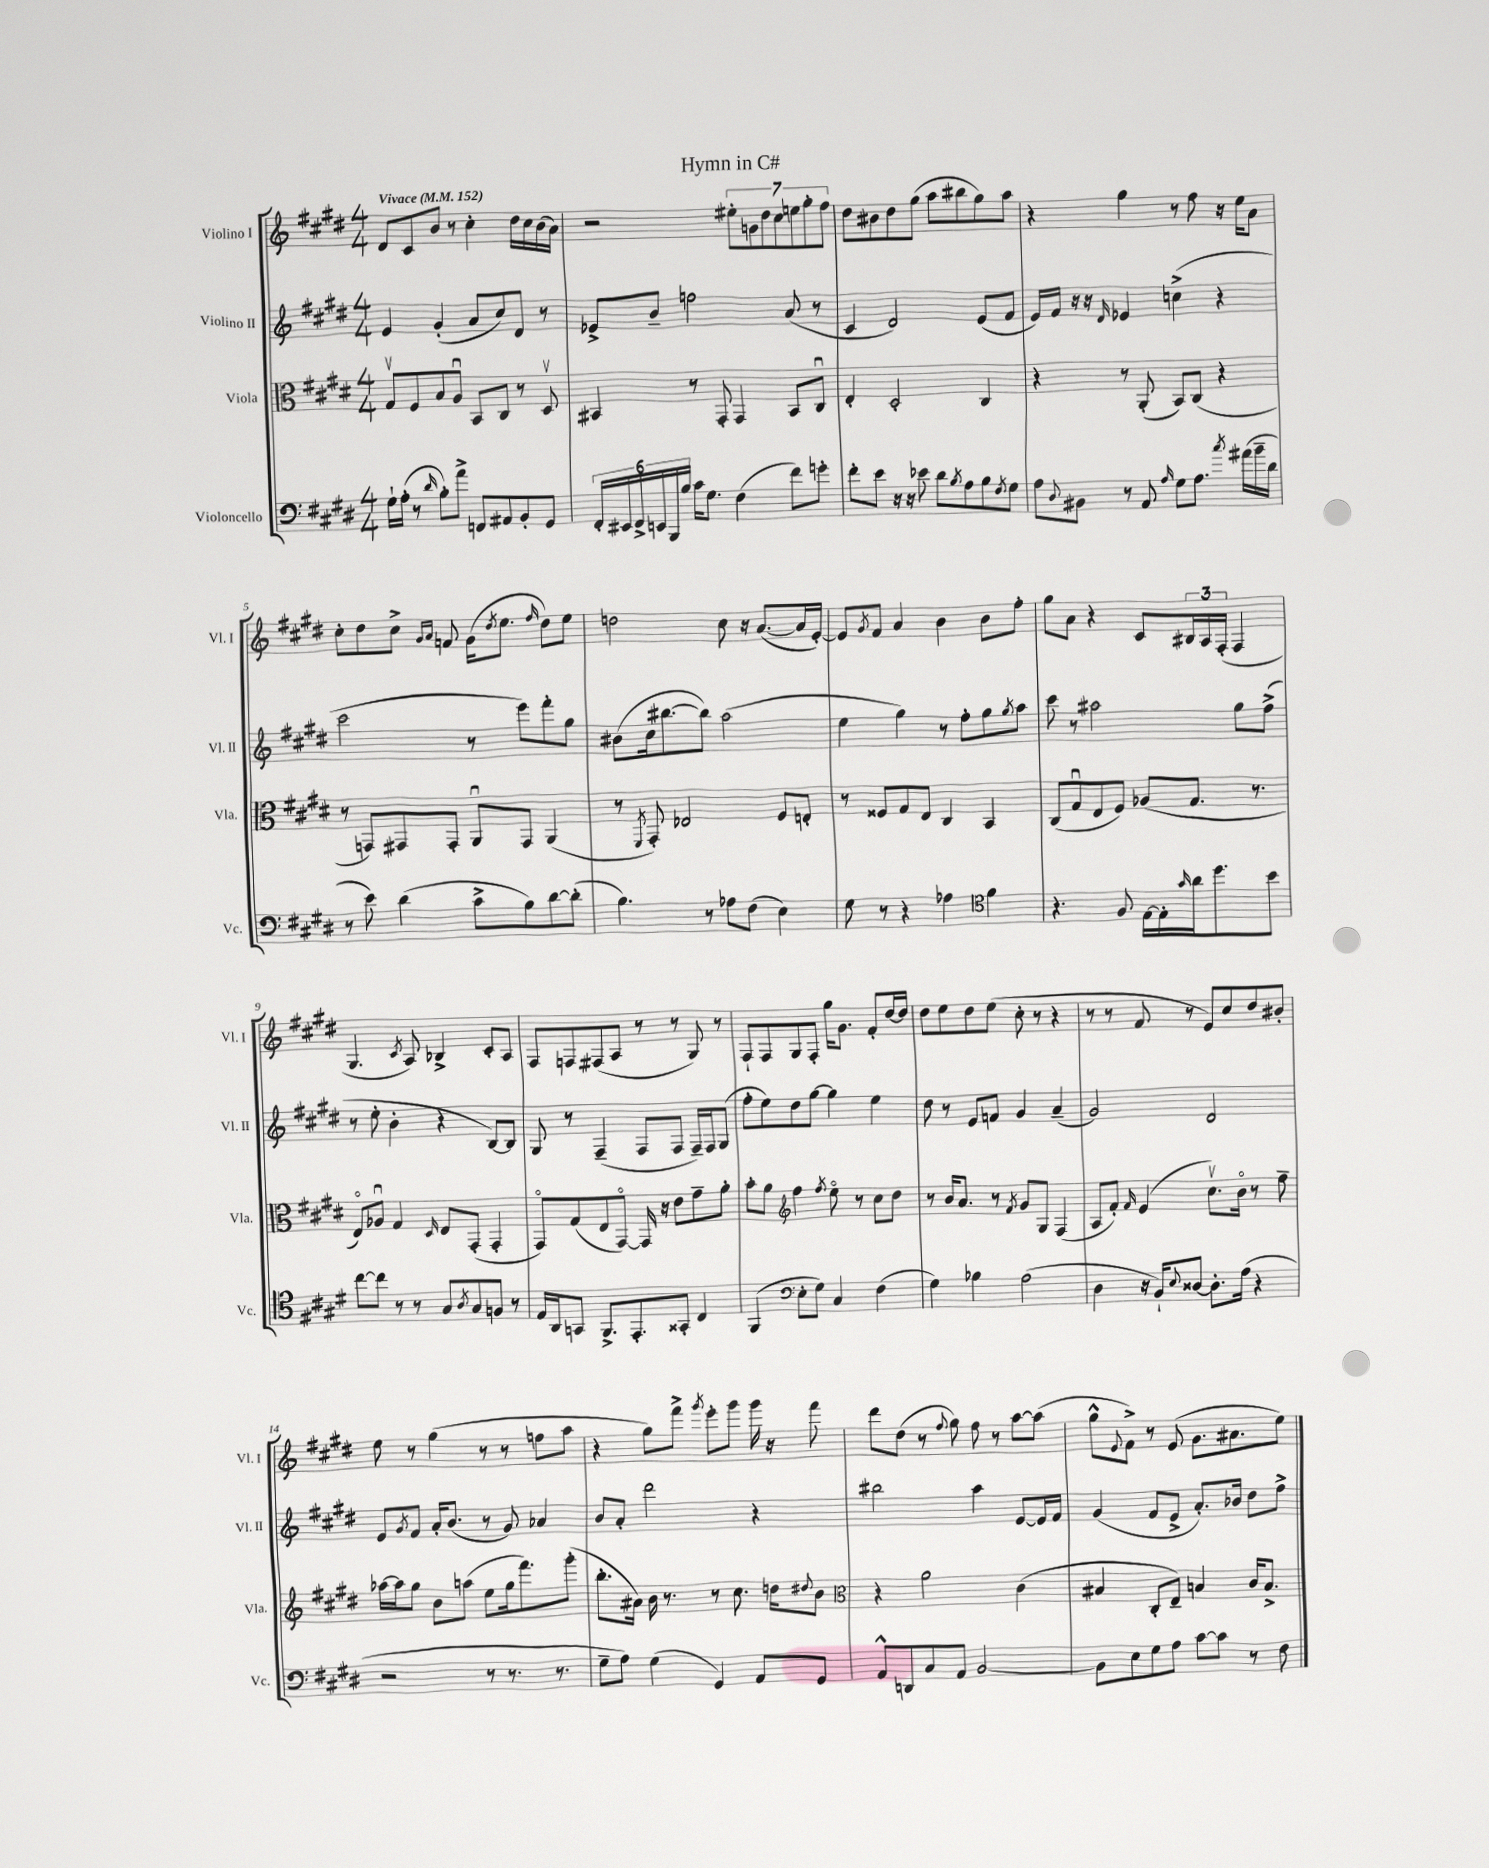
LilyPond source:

\header { title = "Hymn in C#" }
<<
\new StaffGroup <<
\new Staff = "s0" \with { instrumentName = "Violino I" shortInstrumentName = "Vl. I" } {
    \clef treble \key e \major \numericTimeSignature \time 4/4 \tempo "Vivace" 4 = 152
    dis'8 cis'8 b'8 r8 cis''4-. dis''16 cis''16 b'16( a'16) |
    r2 \tuplet 7/4 { eis''8-. g'8 dis''8 cis''8 e''8 gis''8-. fis''8 } |
    dis''8 bis'8 dis''8 gis''8( a''8 bis''8 gis''8) a''8 |
    r4 gis''4 r8 fis''8 r16 e''16 a'8 |
    cis''8-. dis''8 cis''8-> \grace { gis'16 a'16 } f'8 gis'16( \acciaccatura { dis''8 } e''8. \grace { fis''16 } dis''8) e''8 |
    d''2 cis''8 r16 a'8.~( a'16 e'16~-.) |
    e'8 \acciaccatura { gis'8 } fis'8 a'4 b'4 b'8 fis''8-. |
    gis''8 a'8 r4 cis'8 \tuplet 3/2 { bis16 a16 fis16-.( } fis4 |
    gis4. \acciaccatura { cis'8 } a8) bes4-> cis'8-. a8 |
    fis8 f8 fis8( a8 r8 r8 gis8) r8 |
    fis8-! fis8 gis8 fis8-. gis''16 gis'8. fis'8-. dis''16~ dis''16 |
    dis''8 e''8 dis''8 e''8( cis''8-. r8 r4 |
    r8 r8 fis'8 r8 e'8) cis''8 dis''8 bis'8-. |
    e''8 r8 gis''4( r8 r8 f''8 a''8 |
    r4 gis''8) fis'''8-> \acciaccatura { gis'''8 } e'''8-. gis'''8 gis'''16 r16 fis'''8 |
    dis'''8 dis''8( r8 \appoggiatura { fis''8 } gis''8) fis''8 r8 a''8~ a''8( |
    gis''8-^ \appoggiatura { e'8 } fis'8->) r8 e'8( gis'8. ais'8. e''8) \bar "|." |
}
\new Staff = "s1" \with { instrumentName = "Violino II" shortInstrumentName = "Vl. II" } {
    \clef treble \key e \major \numericTimeSignature \time 4/4
    e'4 gis'4-.( a'8 cis''8) dis'8 r8 |
    ees'8-> b'8-- f''2 a'8( r8 |
    cis'4 dis'2) e'8( fis'8 |
    e'16) fis'16 r16 r16 \grace { dis'16 } ees'4 c''4->( r4 |
    cis'''2 r8 e'''8) fis'''8-. gis''8 |
    bis'8( cis''16 bis''8.~ bis''8) a''2( |
    e''4 gis''4) r8 fis''8-. gis''8 \acciaccatura { gis''8 } a''8 |
    cis'''8 r8 ais''2 gis''8 fis''8->( |
    r8 e''8-. b'4-. r4 b8~) b8 |
    gis8 r8 fis4--( fis8 fis8 fis16--) fis16 gis8( |
    fis''8-. e''8) dis''8 gis''8~ gis''4 e''4 |
    dis''8 r8 e'8 f'8 gis'4 a'4--( |
    gis'2) dis'2 |
    e'8 \acciaccatura { gis'8 } fis'8 a'16-. b'8.( r8 gis'8) aes'4 |
    b'8 a'8-. dis'''2 r4 |
    bis''2 a''4 e'8~ e'16 fis'16 |
    gis'4( fis'8 e'8-> a'8.-.) bes'16 dis''8 fis''8-> \bar "|." |
}
\new Staff = "s2" \with { instrumentName = "Viola" shortInstrumentName = "Vla." } {
    \clef alto \key e \major \numericTimeSignature \time 4/4
    gis8\upbow fis8 b8 a8\downbow b,8 cis8 r8 dis8\upbow |
    bis,4 r8 gis,8-. gis,4 bis,8 cis8\downbow |
    e4-. dis2-. cis4 |
    r4 r8 a,8-.( b,8) cis8( r4 |
    r8 g,8) gis,8 gis,8-. a,8\downbow gis,8 a,4( |
    r8 \acciaccatura { fis,8 } gis,8-.) ees2 fis8 e8-. |
    r8 fisis8 gis8 e8 cis4 b,4 |
    cis8( gis8\downbow e8 fis8) aes8( gis8. r8. |
    e8\flageolet) aes8\downbow gis4 \grace { dis16 } e8 gis,8-.( gis,4-. |
    gis,8\flageolet) gis8( e8 gis,8~\flageolet) gis,16 r16 e'8 gis'8-- a'8-. |
    b'8-. a'8 \clef treble fis''4 \acciaccatura { fis''8 } e''8\flageolet r8 cis''8 dis''8 |
    r8 b'16 a'8. r8 \acciaccatura { fis'8 } gis'8 gis8 fis4( |
    a8 fis'8-.) \grace { fis'16 } e'4( cis''8.\upbow) b'16\flageolet r8 fis''8-- |
    aes''16~ aes''16 gis''8 b'8 a''8( e''8 gis''16 fis'''8.) gis'''8-.( |
    b''8.-. ais'16) b'16 r8. r8 cis''8. d''16 \appoggiatura { dis''8 } b'8 |
    \clef alto r4 a'2 cis'4( |
    bis4 cis8-. e8--) b4 cis'16 b8.-> \bar "|." |
}
\new Staff = "s3" \with { instrumentName = "Violoncello" shortInstrumentName = "Vc." } {
    \clef bass \key e \major \numericTimeSignature \time 4/4
    gis16-! a16-.( r8 \grace { dis'16 } b8-.) a'8-> f,8 ais,8 b,8-. gis,8 |
    \tuplet 6/4 { fis,16-. eis,16 fis,16-> e,16 b,,16 b16 } cis'16 gis8. fis4( fis'8) g'8-. |
    fis'8-. e'8 r16 r16 ees'8 dis'8 \acciaccatura { b8 } a8 b8 \acciaccatura { fis8 } gis8 |
    a8 \appoggiatura { dis8 } bis,8 r8 a,8 \grace { a16 } gis8 a8. \acciaccatura { cis''8 } ais'16( b'16-- dis'16 |
    r8 e'8) dis'4( cis'8-> b8) dis'8~ dis'8-.( |
    b4.) r8 aes8 fis8( e4) |
    gis8 r8 r4 aes4 \clef tenor fis'4 |
    r4. fis8 e16~ e16-. \grace { gis'16 } a'16 dis''8. b'8 |
    cis''8~ cis''8 r8 r8 gis8 \acciaccatura { a8 } gis8 f8 r8 |
    e16 a,16 g,8 fis,8.-> e,8.-. gisis,8-. cis4 |
    fis,4( \clef bass e8-. gis8) cis4 fis4( |
    gis4) bes4 a2( |
    dis4 r16 b,16-!) \appoggiatura { e8 } disis8~ disis8.-. a16( r4 |
    r2 r8 r8. r8. |
    gis8-- a8) gis4( gis,4) a,8 gis,8 |
    a,8-^ d,8 cis8 a,8 b,2~ |
    b,8 e8 gis8 a8 cis'8~ cis'8 r8 fis8 \bar "|." |
}
>>
>>
